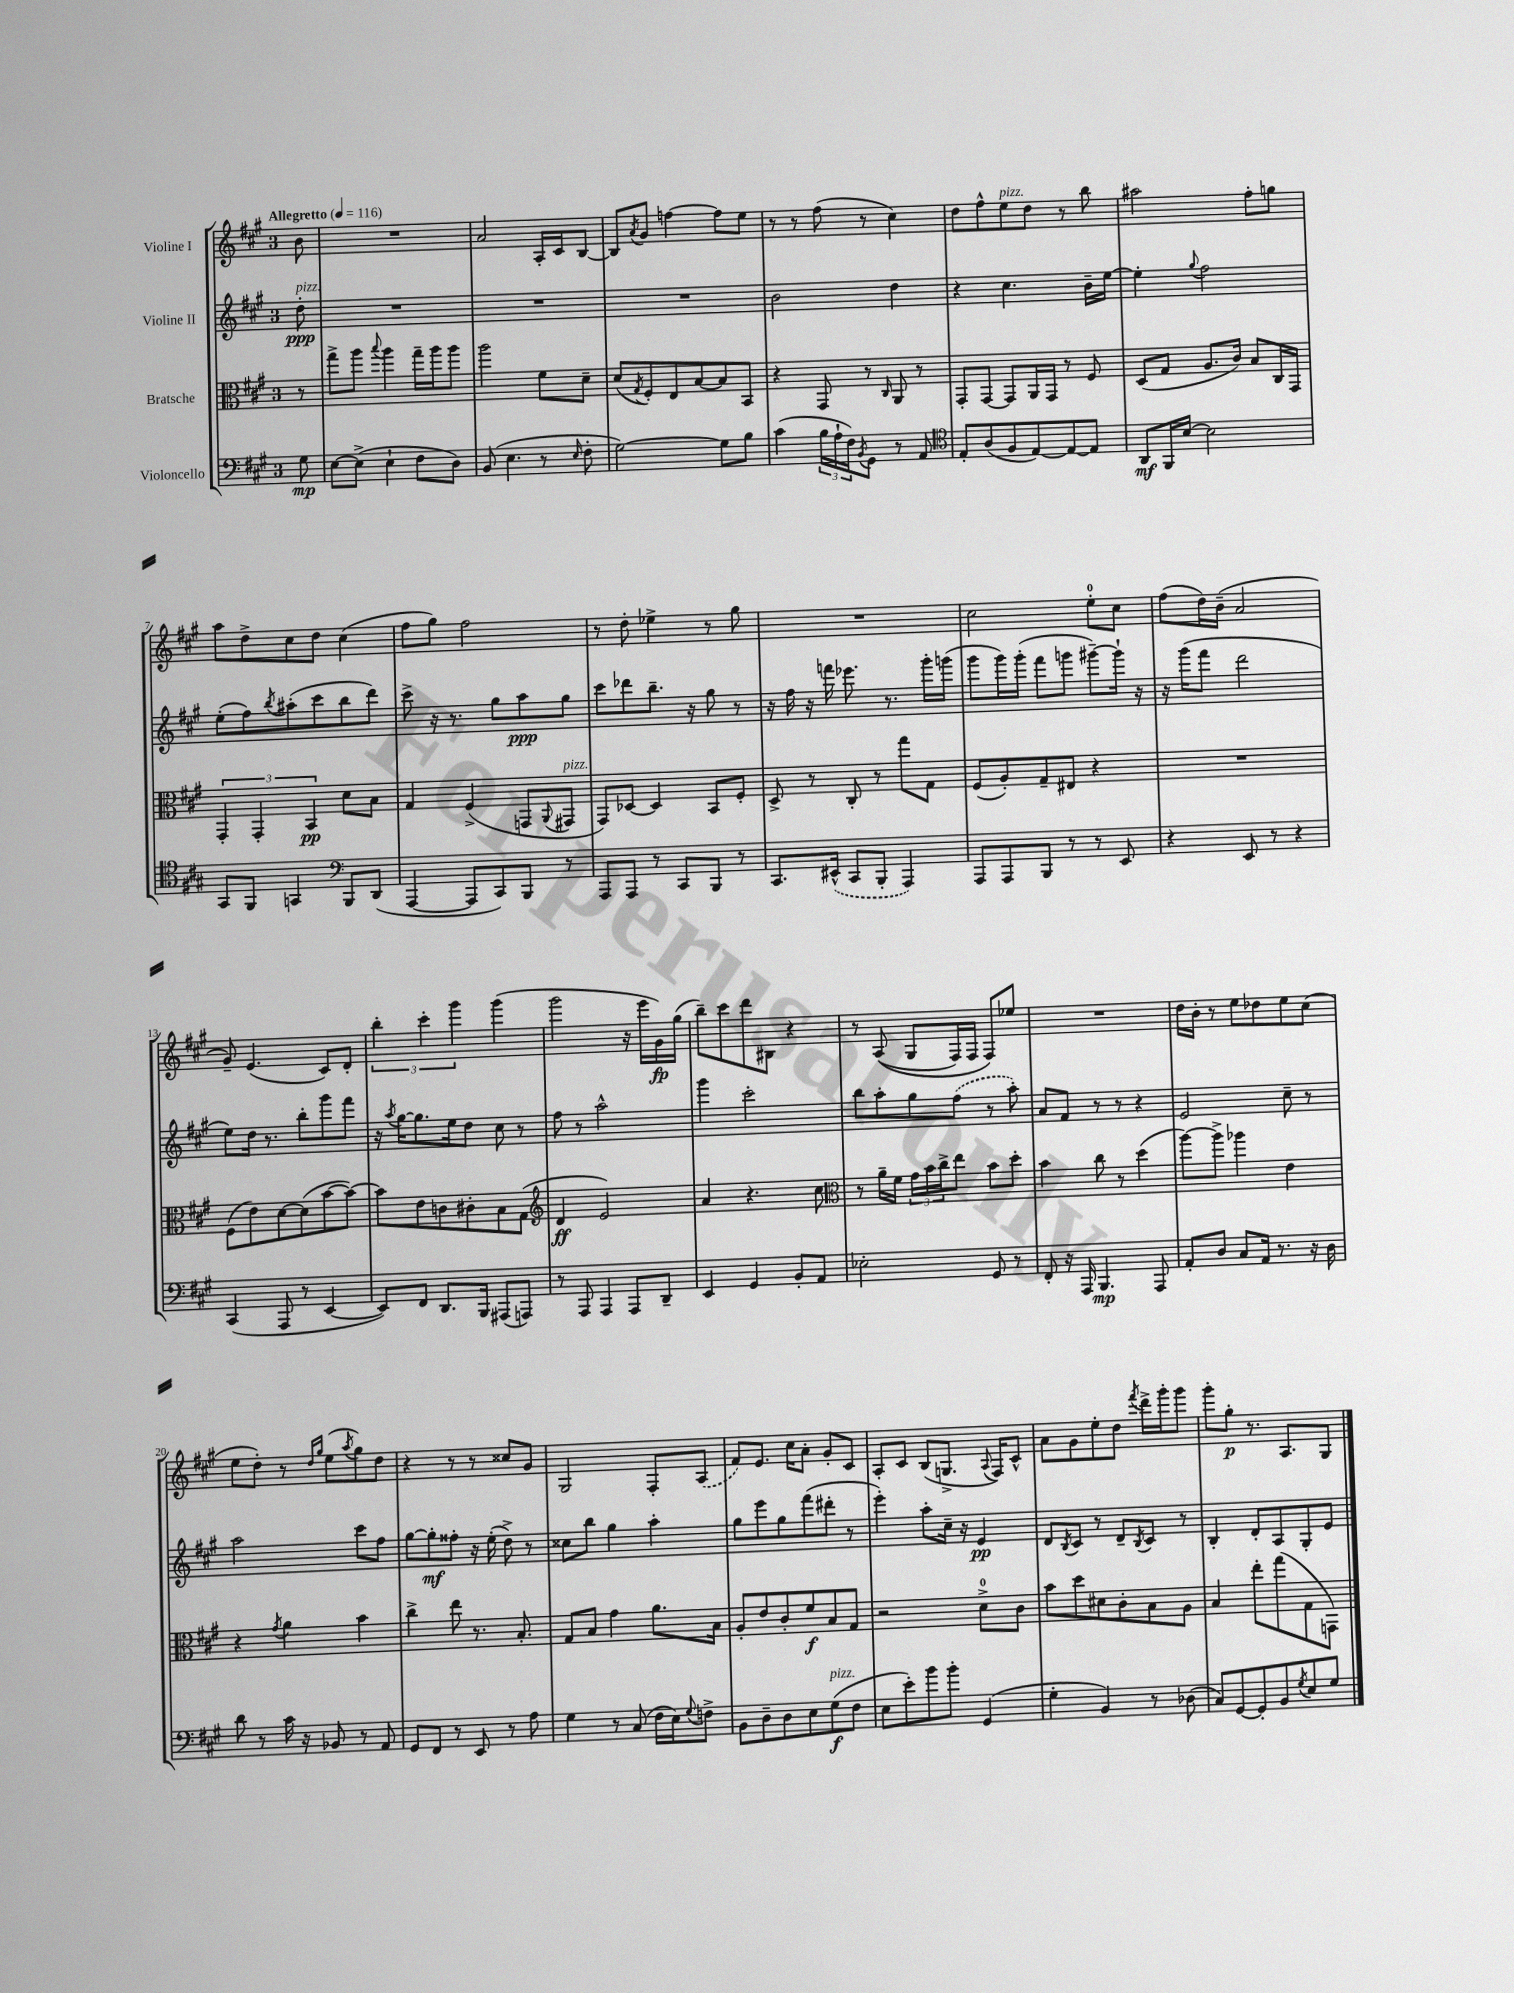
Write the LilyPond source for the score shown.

<<
\new StaffGroup <<
\new Staff = "s0" \with { instrumentName = "Violine I" } {
    \clef treble \key a \major \once \override Staff.TimeSignature.style = #'single-digit \time 3/4 \partial 8 \tempo "Allegretto" 4 = 116
    b'8 |
    R2. |
    a'2 a16-. cis'16 b8~ |
    b8 \acciaccatura { a'8 } gis'8 f''4~ f''8 e''8 |
    r8 r8 fis''8( r8 cis''4) |
    d''8 fis''8-^ e''8^\markup { \italic "pizz." } d''8 r8 b''8 |
    ais''2 fis''8-. g''8 |
    a''8 d''8-> cis''8 d''8 cis''4( |
    fis''8 gis''8) fis''2 |
    r8 d''8-. ees''4-> r8 gis''8 |
    R2. |
    cis''2 e''8-0-. cis''8 |
    fis''8( d''16) b'16--( a'2 |
    gis'8--) e'4.( cis'8) d'8-. |
    \tuplet 3/2 { b''4-. cis'''4-. gis'''4 } gis'''4( |
    gis'''2 r16 e'''16 gis'16\fp) gis''16( |
    b''8--) cis'''8 d'''8 bis8 r4 |
    r8 a8(\( gis8 fis16) fis16 fis8\) ees''8 |
    R2. |
    d''16 b'16-. r8 e''8 des''8 e''8 cis''8( |
    e''8 d''8-.) r8 \grace { d''16 gis''16 } e''8( \acciaccatura { a''8 } gis''8) d''8 |
    r4 r8 r8 cisis''8 gis'8 |
    gis2 fis8-. \once \slurDashed a8( |
    fis'8) e'8. cis''16 a'8-. gis'8-. cis'8 |
    a8-. cis'8 b8( g8.-> \appoggiatura { a8 } fis16) cis'8-^ |
    a'8 gis'8 e''8-. d''8 \acciaccatura { fis'''8 } d'''16-> gis'''16-. gis'''8 |
    gis'''8-. gis''8-.\p r8. a8. gis8 \bar "|." |
}
\new Staff = "s1" \with { instrumentName = "Violine II" } {
    \clef treble \key a \major \once \override Staff.TimeSignature.style = #'single-digit \time 3/4 \partial 8
    d''8-.\ppp^\markup { \italic "pizz." } |
    R2. |
    R2. |
    R2. |
    b'2 d''4 |
    r4 cis''4. b'16-- e''16~ |
    e''4-. \appoggiatura { gis''8 } fis''2 |
    e''8-.( fis''8) \acciaccatura { b''8 } ais''8-.( cis'''8 b''8 d'''8) |
    cis'''8-> r16 r8. gis''8 a''8\ppp gis''8 |
    cis'''8 des'''8 b''8.-- r16 gis''8 r8 |
    r16 fis''16 r16 f'''16 ees'''8. r8. gis'''16-. g'''16( |
    gis'''8 gis'''16) gis'''16-.( fis'''8 g'''8 gis'''8~--) gis'''16-! r16 |
    r16 gis'''16( fis'''8 d'''2 |
    e''8) d''16 r8. b''8-. gis'''8 fis'''8 |
    r16 \acciaccatura { a''8 } gis''16~ gis''8. e''16 d''8 cis''8 r8 |
    fis''8 r8 a''2-^ |
    gis'''4 cis'''2-. |
    b''8 a''8-. gis''8 \once \slurDashed fis''8( r8 a''8-.) |
    a'8 fis'8 r8 r8 r4 |
    e'2 cis''8-- r8 |
    a''2 cis'''8 fis''8 |
    gis''8~ gis''8-.\mf fisis''8-. r16 e''16-.( d''8->) r8 |
    cisis''8 b''8 gis''4 a''4-. |
    gis''8 e'''8 gis''8 fis'''8( dis'''8-. r8 |
    e'''4-.) a''8-. cis''16-- r16 e'4\pp |
    d'8 \acciaccatura { b8 } cis'8 r8 d'8-- \acciaccatura { b8 } cis'8 r8 |
    b4-. d'8-. a8 gis8-. e'8 \bar "|." |
}
\new Staff = "s2" \with { instrumentName = "Bratsche" } {
    \clef alto \key a \major \once \override Staff.TimeSignature.style = #'single-digit \time 3/4 \partial 8
    r8 |
    gis''8-> a''8 \appoggiatura { b''8 } a''4 gis''16-- a''16 a''8 |
    a''2 fis'8 d'8-- |
    d'8( \acciaccatura { gis8 } fis8-.) e8 b8~ b8 b,8 |
    r4 gis,8 r8 \grace { cis16 } a,8 r8 |
    gis,8-. gis,8~ gis,8 a,16 gis,16 r8 fis8 |
    d8( gis8 a8. cis'16) b8 cis16 gis,16 |
    \tuplet 3/2 { gis,4-. gis,4-. b,4\pp } d'8 b8 |
    gis4 fis4->( g,8 \appoggiatura { a,8 } gis,8^\markup { \italic "pizz." } |
    gis,8) des8~ des4 b,8 fis8-. |
    d8-> r8 cis8-. r8 gis''8 gis8 |
    fis8( a8-.) gis8-- eis8 r4 |
    R2. |
    fis8( e'8) d'8~ d'8( b'8~ b'8~) |
    b'8 e'8 c'8 cis'8-. b8 gis8( |
    \clef treble d'4\ff e'2) |
    a'4 r4. cis''8 |
    \clef alto r8 a'16-- fis'16 \tuplet 3/2 { gis'16 b'16 cis''16-> } e''8 b'8 d''8-. |
    b'4 cis''8 r8 d''4( |
    a''8~) a''8-> aes''4 e'4 |
    r4 \acciaccatura { gis'8 } a'4 b'4 |
    cis''4-> e''8 r8. b8.-. |
    gis8 b8 gis'4 a'8. b16 |
    a8-. e'8 cis'8-. fis'8\f b8 gis8 |
    r2 d'8-0-> cis'8 |
    b'8 d''8 dis'8 cis'8-. b8 a8 |
    b4 e''8-. gis''8( gis8 g,8) \bar "|." |
}
\new Staff = "s3" \with { instrumentName = "Violoncello" } {
    \clef bass \key a \major \once \override Staff.TimeSignature.style = #'single-digit \time 3/4 \partial 8
    gis8\mp |
    e8~ e8->( e4-! fis8 d8) |
    b,8( e4. r8 \grace { e16 } fis8-. |
    gis2~) gis8 b8 |
    cis'4( \tuplet 3/2 { b16 a16-! fis16) } \acciaccatura { b,8 } gis,8 r8 a,8 |
    \clef tenor e8-. a8( fis8 e8~) e8~ e8 |
    a,8\mf fis,16 b16~ b2 |
    gis,8 fis,8 g,4 \clef bass b,,8 d,8( |
    a,,4~ a,,8 cis,8) b,,8 r8 |
    a,,8 a,,8 r8 cis,8 b,,8 r8 |
    cis,8. \once \slurDashed eis,16-^( cis,8 b,,8-. a,,4) |
    a,,8 a,,8 b,,8 r8 r8 e,8 |
    r4 e,8 r8 r4 |
    cis,4( a,,8 r8 e,4~ |
    e,8) fis,8 d,8. b,,16 ais,,8( a,,8) |
    r8 a,,8 a,,4 a,,8 d,8-- |
    e,4 gis,4 b,8-. a,8 |
    ees2-. gis,8 r8 |
    fis,8-. r16 a,,16 b,,4.\mp a,,8 |
    a,8-. d8 cis8 a,16 r8. r16 d16 |
    d'8 r8 cis'16 r16 bes,8 r8 a,8 |
    gis,8 fis,8 r8 e,8 r8 a8 |
    gis4 r8 cis8( fis16 e16) \appoggiatura { gis8 } f8-> |
    b,8 d8-- d8 e8 gis8\f^\markup { \italic "pizz." }( fis8 |
    e8 e'8-.) b'8 b'8-. gis,4( |
    gis4-. b,4) r8 des8( |
    cis8) gis,8~ gis,8-. b,8 \acciaccatura { gis8 } e8 gis8 \bar "|." |
}
>>
>>
